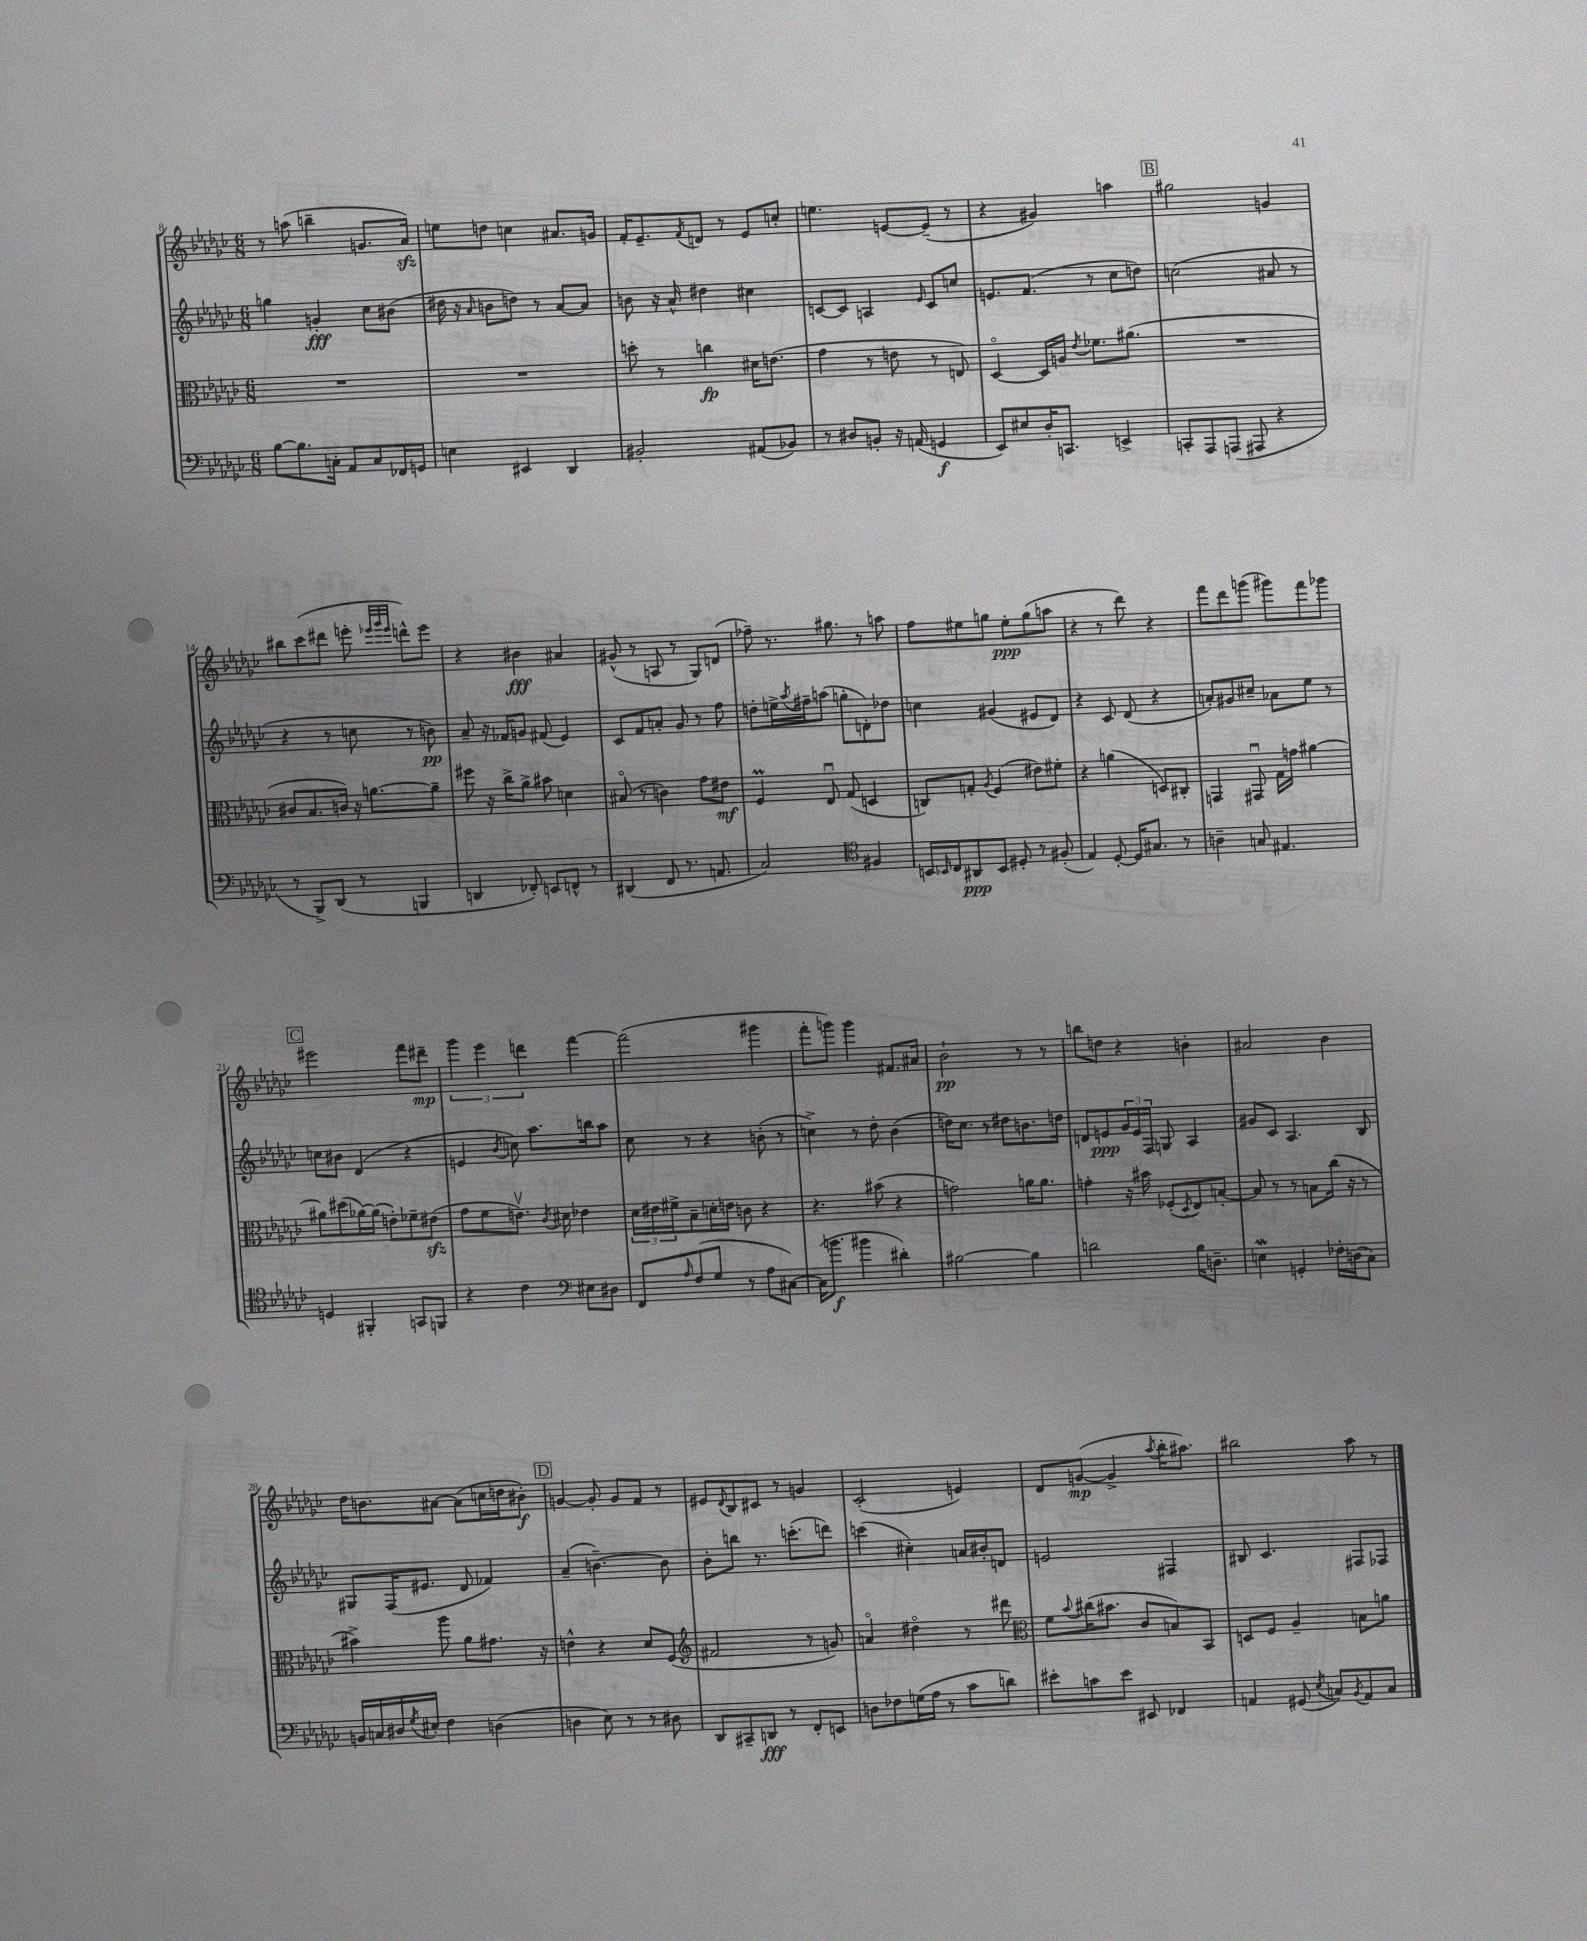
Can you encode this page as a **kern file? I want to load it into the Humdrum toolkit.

**kern	**kern	**kern	**kern
*staff4	*staff3	*staff2	*staff1
*clefF4	*clefC3	*clefG2	*clefG2
*k[b-e-a-d-g-c-]	*k[b-e-a-d-g-c-]	*k[b-e-a-d-g-c-]	*k[b-e-a-d-g-c-]
*M6/8	*M6/8	*M6/8	*M6/8
[8B-	2.r	4gg	8r
8.B-]	.	.	(8aa
.	.	4g'	4bb~
16C'	.	.	.
8AA-	.	.	.
8C	.	8cc-	8.g
16FF-	.	(8b#	.
16GG	.	.	16a-)
=	=	=	=
4E	2.r	16dd#	8ee
.	.	16r	.
.	.	16qqa-	.
.	.	8b	8dd
4EE#	.	8dd)	4cc
.	.	8r	.
4DD-	.	[8a-	8.a#
.	.	8a-]	.
.	.	.	16g
=	=	=	=
2BB#'	8dd'	8b	16f'
.	.	.	8.e-~
.	8r	16r	.
.	.	16a-^^	.
.	.	.	8qf
.	4cc	4dd#	8d
.	.	.	8r
(8AA#	16d#	4cc#	8e-
.	(8.e	.	.
8BB-)	.	.	8cc'
=	=	=	=
8r	4g-	[8c	4.ee
8D#	.	8c]	.
8BB'	8r	4A	.
16r	8e	.	[8e
(16AA	.	.	.
.	.	16qqe-	.
4GG	8r	8c	(8e~]
.	8E)	8cc	8r
=	=	=	=
8EE-)	[4D-o	8.e	4r
8E#	.	.	.
.	.	(8.f	.
16D-'	16D-]	.	4g#)
8.CC	16A	.	.
.	8qe-	.	.
.	8.f-	8r	.
4EE^	.	8cc-	4aa
.	(8.a#	.	.
.	.	8dd)	.
=	=	=	=
8CC'	2.r	(2cc	2gg#
8AAA-	.	.	.
(8AAA	.	.	.
8AAA#	.	.	.
4r	.	8a#	4g
.	.	8r	.
=	=	=	=
8r	8c#	4r	8bb#
8BBB-^)	8.B-	.	(8ccc-
(8DD-	.	8r	8ddd#
.	16c)	.	.
8r	16r	8cc	8eee'
.	[8.a	.	.
.	.	.	32qqeee-
.	.	.	32qqggg-
.	.	.	32qqeee-
4BBB	.	8r	8ddd^^)
.	8a~]	8b)	8eee-
=	=	=	=
4DD	8ff#	8a-~	4r
.	16r	16r	.
.	16cc-^	16f-	.
8FF-')	8a-^	8g	4b#
8EE	8b#	(8f#	.
8FF^^	4d	4e-)	4a#
8r	.	.	.
=	=	=	=
(4DD#	(8B#o	8c-	(8g#^^
.	8r	8f	8r
8FF	4c)	8a'	8A
8.r	.	8g-	8r
.	8g-	8r	8G-)
8.AA	.	.	.
.	8e#	8ff	(8d
=	=	=	=
2C-)	4F	8dd'	8ff-~)
.	.	16ee^	8.r
.	.	8qaa-	.
.	.	16ff#~	.
.	8E-u	(8aa	.
.	.	.	8.gg#
.	(8G-	8gg'	.
*clefC4	*	*	*
4F#	4D	8d')	8r
.	.	8dd-	8aa
=	=	=	=
16BB	8C)	4cc	8ff
16qqBB-	.	.	.
16C-	.	.	.
8AA#	8G'	.	8ee#
.	8qA-	.	.
8BB-	(4F	(4g#	8gg
8D#'	.	.	8ee#'
8r	8e#)	8e#	(8gg
(8F#'	8f#'	8d-)	8aa
=	=	=	=
4E-)	4r	4r	4r
[8D-'	(4a	8c-	8r
16D-]	.	(8d-	8ddd-)
8.G#	.	.	.
.	8D)	4r	4r
8r	8C#'	.	.
=	=	=	=
4A~	4GG	8a')	8fff
.	.	8g#	8ddd-
8G	8GG#u	8cc#~	(8ggg
4.E#	16G-	8a-	8ggg#)
.	16g	.	.
.	[4a#	8ee-	8fff
.	.	8r	8ggg-
=	=	=	=
4D	8a#]	8cc	2eee#
.	(8dd#	8b#	.
4FF#'	[16a-)	(4d-	.
.	(16a-]	.	.
.	8e')	.	.
8GG	8f-~	4r	8fff
8FF	(8e#	.	8ddd#~
=	=	=	=
4r	8g-	4e	6ggg-
.	8f	.	.
.	.	.	6eee-
.	.	8qb-	.
4c-	8.ev)	8cc)	.
.	.	.	6ddd
.	.	8.aa-	.
.	8qc-	.	.
.	16d#	.	.
*clefF4	*	*	*
8E#	4e-	.	[4fff
.	.	16bb	.
8D#	.	8aa-	.
=	=	=	=
8FF	24d-	8cc-	(2fff]
.	24e#	.	.
.	24f#^	.	.
16qqA-	.	.	.
(8F	8B-~	8r	.
8G-	16d'	4r	.
.	16e	.	.
8r	8c	.	.
8A-	4r	(8b'	4ggg#
[8C#)	.	8r	.
=	=	=	=
(16C#]	4.r	4cc^)	8fff'
8.b	.	.	.
.	.	.	8ggg)
4b#	.	8r	4ggg
.	(8b#	8dd-'	.
4d#')	4r	(4b-	8.f#
.	.	.	16a#
=	=	=	=
[2B#	2g)	16dd)	2b-`
.	.	8.cc-	.
.	.	8r	.
.	.	8dd#	.
4B#]	16a	8.b	8r
.	8.a	.	.
.	.	.	8r
.	.	16dd	.
=	=	=	=
2d	4g'	8d	8bb
.	.	8e	8dd
.	16r	24g-	4r
.	.	24e	.
.	16b#	.	.
.	.	24F	.
.	(8F-'	8G	.
.	8qD-	.	.
16B-	8E-)	4A-	4b'
8.D~	.	.	.
.	[8B'	.	.
=	=	=	=
4E	8B]	8g#	2a#
.	8r	8c-	.
4GG'	8r	4.A-	.
.	8B	.	.
16F-'	(16cc-	.	4b-
(16D	16r	.	.
8C-)	8r	8B-	.
=	=	=	=
16BB	4b#^)	8G#	16dd-
16C	.	.	8.b
16D#	.	(16F	.
8qG-	.	.	.
16E#'	.	8.e#	.
4F	8aa-	.	[8a#
.	8a-	8d-	(8a#]
(4D	8.g#	4f-)	16cc
.	.	.	16dd
.	.	.	8b#')
.	16r	.	.
=	=	=	=
4D	4e^^	(4a-~	[4g
8E-)	4r	[4.b~)	8g']
8r	.	.	8g
8r	8d-	.	8f
8D#	(8F	8b]	8r
=	=	=	=
*	*clefG2	*	*
8DD-	2f#	8b-'	8e#
.	.	.	8qqd-
8CC#~	.	8bb	8B-
8DD	.	8.r	8c#
8r	.	.	8r
.	.	(8.ccc'	.
8FF'	8r	.	4g
8EE	8g)	8ddd)	.
=	=	=	=
8D	4ao	(4ccc	(2c-'
8F-	.	.	.
(16G	4dd#o	4cc#')	.
16A-	.	.	.
8r	.	.	.
8c-	8r	16a	4e)
.	.	16b#'	.
8d)	8ddd#	8d	.
=	=	=	=
*	*clefC3	*	*
8e#'	8f	2e	8d-
.	8qqb-	.	.
8c	(16cc#	.	([8g
.	8.b#	.	.
8e#	.	.	4g^]
8EE#	8c-	.	.
.	.	.	8qaa-
4FF-	8B)	4F#	16bb-'
.	.	.	8.aa#)
.	8BB-	.	.
=	=	=	=
4AA	8D	8B#	2bb#
.	8F	4.c-	.
(8GG#	4A-~	.	.
8qE-	.	.	.
8C)	.	.	.
8qBB-	.	.	.
8AA	8B	8F#	8aa-
8C	8a	8F-	8r
==	==	==	==
*-	*-	*-	*-
